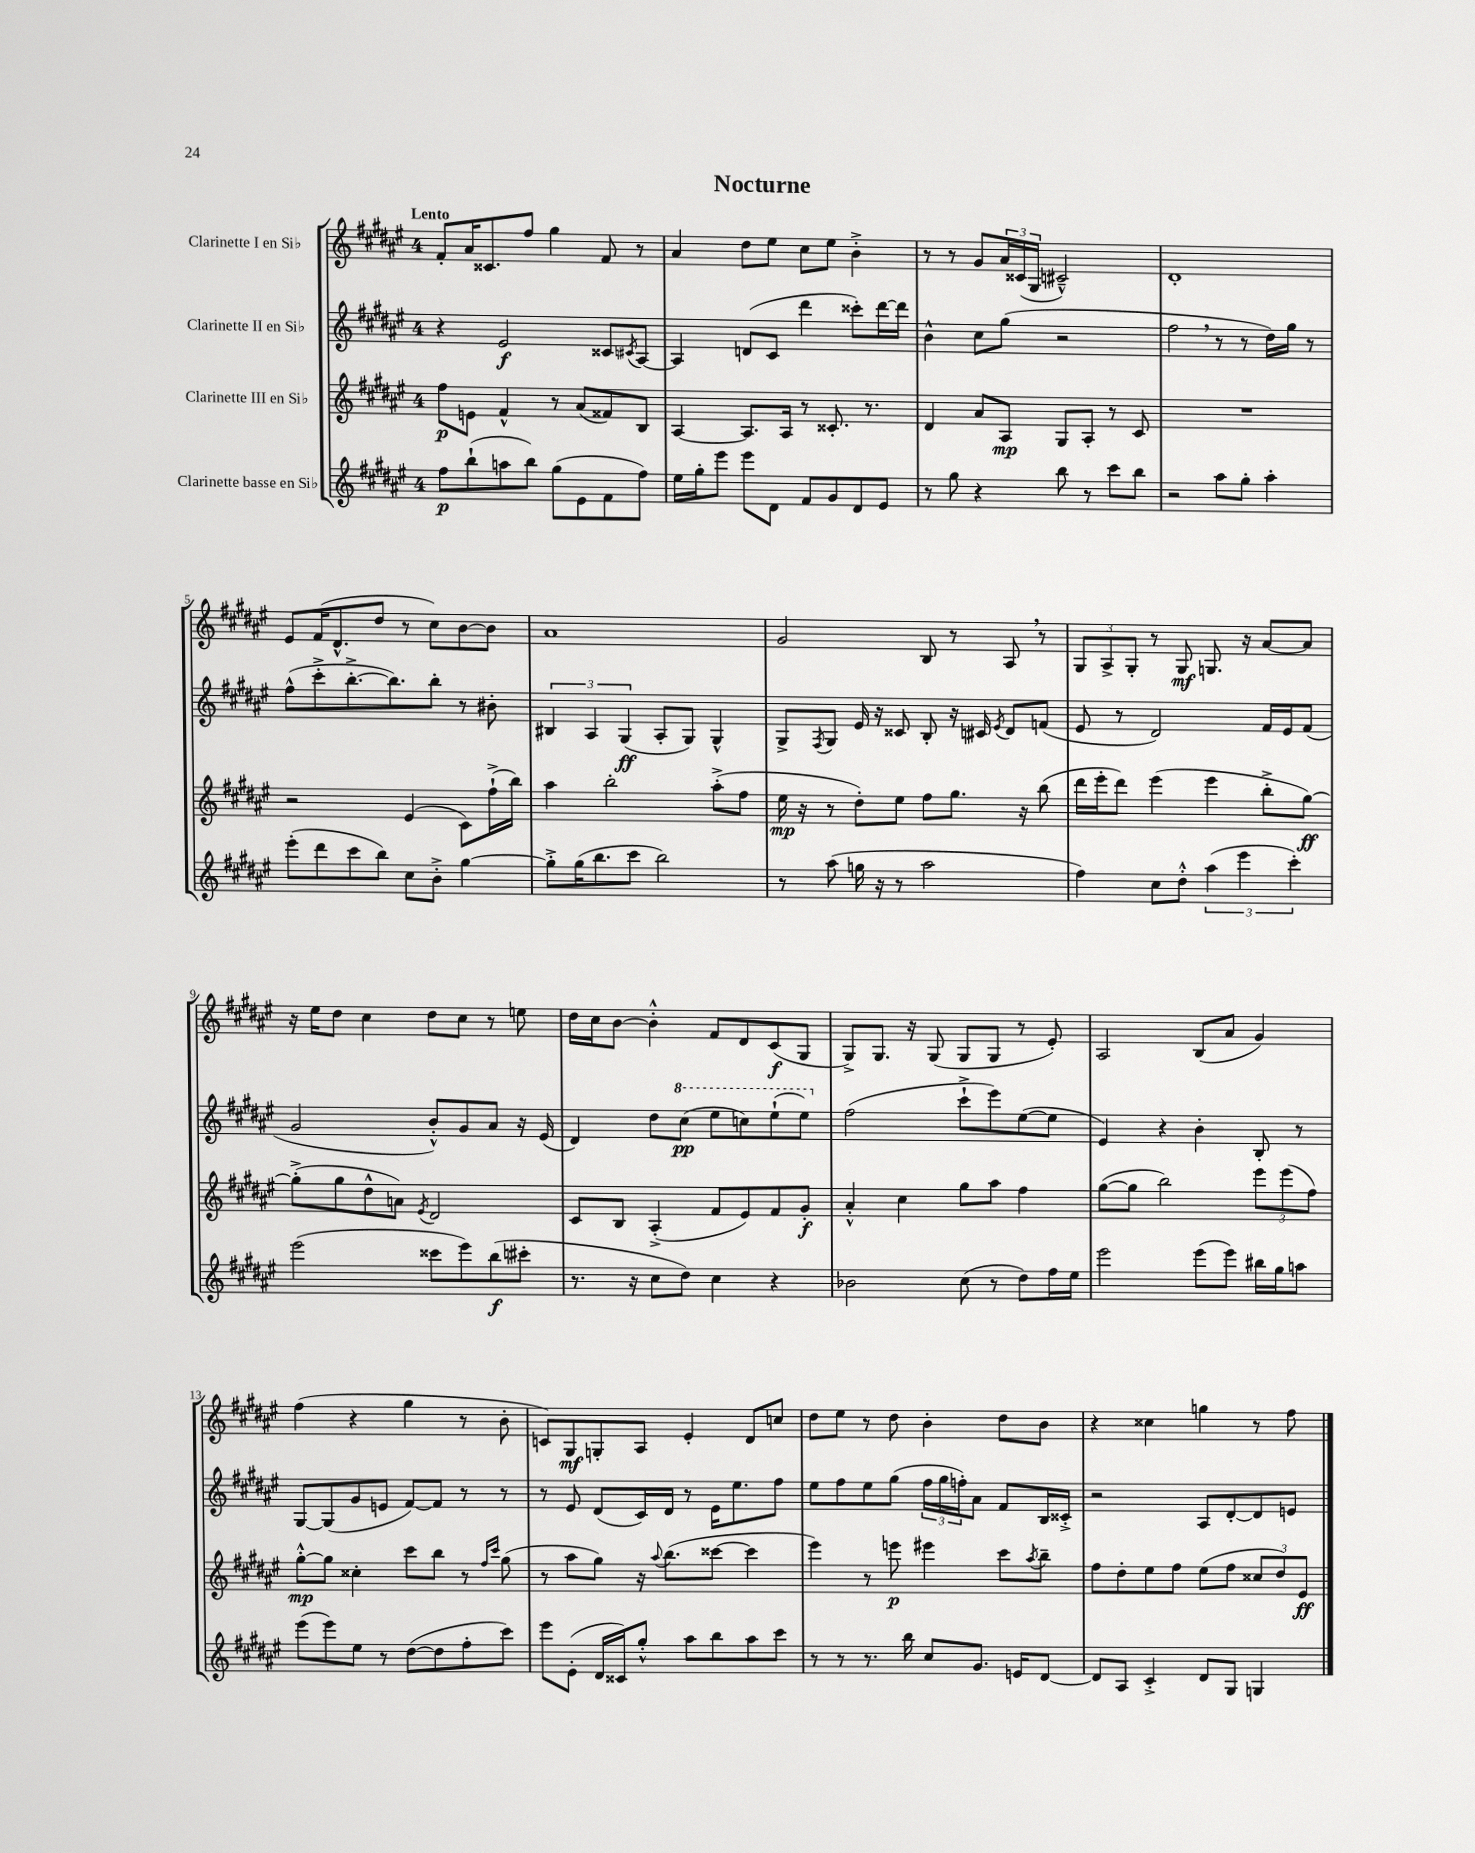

**kern	**dynam	**kern	**dynam	**kern	**dynam	**kern	**dynam
*part4	*part4	*part3	*part3	*part2	*part2	*part1	*part1
*staff4	*staff4	*staff3	*staff3	*staff2	*staff2	*staff1	*staff1
*I"Clarinette basse en Si♭	*	*I"Clarinette III en Si♭	*	*I"Clarinette II en Si♭	*	*I"Clarinette I en Si♭	*
*clefG2	*	*clefG2	*	*clefG2	*	*clefG2	*
*k[f#c#g#d#a#e#]	*	*k[f#c#g#d#a#e#]	*	*k[f#c#g#d#a#e#]	*	*k[f#c#g#d#a#e#]	*
*M4/4	*	*M4/4	*	*M4/4	*	*M4/4	*
=1	=1	=1	=1	=1	=1	=1	=1
!	!	!	!	!	!	!LO:TX:a:B:t=Lento	!
8ff#\L	p	8ff#\L	p	4r	.	8f#'/L	.
(8bb`\	.	8en\J	.	.	.	16a#/K	.
.	.	.	.	.	.	8.c##X/	.
8aan\	.	4f#^^/	.	2e#/	f	.	.
8bb\J)	.	.	.	.	.	8ff#/J	.
(8gg#\L	.	8r	.	.	.	4gg#\	.
8e#\	.	(8a#/L	.	.	.	.	.
8f#\	.	8f##X/)	.	8c##X/L	.	8f#/	.
.	.	.	.	8qc#X/	.	.	.
8ff#\J)	.	8B/J	.	[8A#/J	.	8r	.
=2	=2	=2	=2	=2	=2	=2	=2
16ee#\LL	.	[4A#/	.	4A#/]	.	4a#/	.
16gg#'\J	.	.	.	.	.	.	.
8eee#\J	.	.	.	.	.	.	.
8eee#\L	.	8.A#/L]	.	(8dn/L	.	8dd#\L	.
8d#\J	.	.	.	8c#/J	.	8ee#\J	.
.	.	16A#/Jk	.	.	.	.	.
8f#/L	.	8r	.	4ddd#\	.	8cc#\L	.
8g#/	.	8.c##X'/	.	.	.	8ee#\J	.
8d#/	.	.	.	8ccc##X'\L)	.	4b'^\	.
.	.	8.r	.	.	.	.	.
8e#/J	.	.	.	[16ddd#\L	.	.	.
.	.	.	.	16ddd#\JJ]	.	.	.
=3	=3	=3	=3	=3	=3	=3	=3
8r	.	4d#/	.	4b^^\	.	8r	.
8gg#\	.	.	.	.	.	8r	.
4r	.	8a#/L	.	8cc#\L	.	8g#/L	.
.	.	8A#/J	mp	(8gg#\J	.	24a#/L	.
.	.	.	.	.	.	(24c##X/	.
.	.	.	.	.	.	24G#/JJ	.
8bb\	.	8G#/L	.	2r	.	2c#X~^^/)	.
8r	.	8A#'/J	.	.	.	.	.
8ccc#\L	.	8r	.	.	.	.	.
8bb\J	.	8c#/	.	.	.	.	.
=4	=4	=4	=4	=4	=4	=4	=4
2r	.	1r	.	2ff#,\	.	1d#'	.
8aa#\L	.	.	.	8r	.	.	.
8gg#'\J	.	.	.	8r	.	.	.
4aa#'\	.	.	.	16dd#\LL)	.	.	.
.	.	.	.	16gg#\JJ	.	.	.
.	.	.	.	8r	.	.	.
!!LO:LB:g=z
=5	=5	=5	=5	=5	=5	=5	=5
(8eee#'\L	.	2r	.	(8ff#^^\L	.	8e#/L	.
8ddd#\	.	.	.	8ccc#'^\	.	(16f#/K	.
.	.	.	.	.	.	8.d#^^/	.
8ccc#\	.	.	.	[8.bb'^\	.	.	.
8bb\J)	.	.	.	.	.	8dd#/J	.
.	.	.	.	8.bb\])	.	.	.
8cc#\L	.	(4e#/	.	.	.	8r	.
8b'^\J	.	.	.	8bb'\J	.	8cc#\L)	.
[4gg#\	.	8c#\L)	.	8r	.	[8b\	.
.	.	(16ff#`^\L	.	8b#X'\	.	8b\J]	.
.	.	16bb\JJ)	.	.	.	.	.
=6	=6	=6	=6	=6	=6	=6	=6
8gg#'^\L]	.	4aa#\	.	6B#X/	.	1a#	.
(16gg#\K	.	.	.	.	.	.	.
.	.	.	.	6A#/	.	.	.
8.bb\	.	.	.	.	.	.	.
.	.	2bb'\	.	.	.	.	.
.	.	.	.	(6G#/	ff	.	.
8ccc#\J	.	.	.	.	.	.	.
2bb\)	.	.	.	8A#'/L	.	.	.
.	.	.	.	8G#/J)	.	.	.
.	.	(8aa#'^\L	.	4G#^^/	.	.	.
.	.	8ff#\J	.	.	.	.	.
=7	=7	=7	=7	=7	=7	=7	=7
8r	.	16ee#\	mp	8G#^/L	.	2g#/	.
.	.	16r	.	.	.	.	.
.	.	.	.	8qF#/	.	.	.
(8aa#\	.	8r	.	8G#/J	.	.	.
16ggn\	.	8dd#'\L)	.	16e#/	.	.	.
16r	.	.	.	16r	.	.	.
8r	.	8ee#\J	.	8c##X/	.	.	.
2aa#\	.	8ff#\L	.	8B'/	.	8B/	.
.	.	8.gg#\J	.	16r	.	8r	.
.	.	.	.	16c#X/	.	.	.
.	.	.	.	8qe#/	.	.	.
.	.	.	.	8d#/L	.	8A#,/	.
.	.	16r	.	.	.	.	.
.	.	(8bb\	.	(8fn/J	.	8r	.
=8	=8	=8	=8	=8	=8	=8	=8
4ff#\)	.	16ddd#\LL	.	8e#/	.	12G#/L	.
.	.	16eee#'\J	.	.	.	.	.
.	.	.	.	.	.	12A#^/	.
.	.	8ddd#\J)	.	8r	.	.	.
.	.	.	.	.	.	12G#'/J	.
8cc#\L	.	(4eee#\	.	2d#/)	.	8r	.
8dd#'^^\J	.	.	.	.	.	8G#/	mf
(6aa#\	.	4eee#\	.	.	.	8.Gn/	.
6eee#\	.	.	.	.	.	.	.
.	.	.	.	.	.	16r	.
.	.	8bb'^\L	.	16f#/LL	.	[8a#/L	.
.	.	.	.	16e#/J	.	.	.
6ccc#'\)	.	.	.	.	.	.	.
.	.	[8gg#\J)	ff	(8f#/J	.	8a#/J]	.
!!LO:LB:g=z
=9	=9	=9	=9	=9	=9	=9	=9
(2eee#\	.	(8gg#'^\L]	.	2g#/	.	16r	.
.	.	.	.	.	.	16ee#\KL	.
.	.	8gg#\	.	.	.	8dd#\J	.
.	.	8dd#^^\	.	.	.	4cc#\	.
.	.	8an\J)	.	.	.	.	.
.	.	8qe#/	.	.	.	.	.
8ccc##X\L	.	2d#/	.	8b'^^/L)	.	8dd#\L	.
8eee#\)	.	.	.	8g#/	.	8cc#\J	.
(8bb\	f	.	.	8a#/J	.	8r	.
8ccc#X'\J	.	.	.	16r	.	8een\	.
.	.	.	.	(16e#/	.	.	.
=10	=10	=10	=10	=10	=10	=10	=10
8.r	.	8c#/L	.	4d#/)	.	16dd#\LL	.
.	.	.	.	.	.	16cc#\J	.
.	.	8B/J	.	.	.	[8b\J	.
16r	.	.	.	.	.	.	.
8cc#\L	.	(4A#'^/	.	8dd#\L	.	4b'^^\]	.
*	*	*	*	*8va	*	*	*
8dd#\J)	.	.	.	(8ccc#\J	pp	.	.
4cc#\	.	8f#/L	.	8eee#\L	.	8f#/L	.
.	.	8e#/)	.	8cccn\)	.	8d#/	.
4r	.	8f#/	.	(8eee#`\	.	(8c#/	f
.	.	8g#'/J	f	8eee#\J)	.	8G#/J	.
=11	=11	=11	=11	=11	=11	=11	=11
*	*	*	*	*X8va	*	*	*
2b-X\	.	4a#'^^/	.	(2ff#\	.	8G#^/L)	.
.	.	.	.	.	.	8.G#/J	.
.	.	4cc#\	.	.	.	.	.
.	.	.	.	.	.	16r	.
.	.	.	.	.	.	(8G#/	.
(8cc#\	.	8gg#\L	.	8ccc#`^\L	.	8G#/L	.
8r	.	8aa#\J	.	8eee#\)	.	8G#/J	.
8dd#\L)	.	4ff#\	.	([8ee#\	.	8r	.
16ff#\L	.	.	.	8ee#\J]	.	8e#'/)	.
16ee#\JJ	.	.	.	.	.	.	.
=12	=12	=12	=12	=12	=12	=12	=12
2eee#\	.	([8gg#\L	.	4e#/)	.	2A#/	.
.	.	8gg#\J]	.	.	.	.	.
.	.	2bb\)	.	4r	.	.	.
(8eee#\L	.	.	.	4b'\	.	(8B/L	.
8eee#\J)	.	.	.	.	.	8a#/J	.
16bb#X\LL	.	12eee#\L	.	8B'/	.	4g#/)	.
16gg#\J	.	.	.	.	.	.	.
.	.	(12eee#\	.	.	.	.	.
8aan\J	.	.	.	8r	.	.	.
.	.	12ff#\J)	.	.	.	.	.
!!LO:LB:g=z
=13	=13	=13	=13	=13	=13	=13	=13
(8eee#\L	.	[8gg#'^^\L	mp	[8G#/L	.	(4ff#\	.
8eee#\)	.	8gg#\J]	.	(8G#/]	.	.	.
8ee#\J	.	4cc##X'\	.	8g#/	.	4r	.
8r	.	.	.	8en/J	.	.	.
([8dd#\L	.	8ccc#\L	.	[8f#/L)	.	4gg#\	.
8dd#\]	.	8bb\J	.	8f#/J]	.	.	.
8ff#'\	.	8r	.	8r	.	8r	.
.	.	16qqff#/LL	.	.	.	.	.
.	.	16qqccc#/JJ	.	.	.	.	.
8ccc#\J)	.	(8gg#\	.	8r	.	8b'\	.
=14	=14	=14	=14	=14	=14	=14	=14
8eee#\L	.	8r	.	8r	.	8cn/L)	.
(8e#'\J	.	8aa#\L	.	8e#/	.	8G#/	mf
16d#/LL	.	8gg#\J)	.	(8d#/L	.	8Gn'/	.
16c##X/J)	.	.	.	.	.	.	.
8gg#'^^/J	.	16r	.	16c#/L)	.	8A#/J	.
.	.	8qqaa#/	.	.	.	.	.
.	.	(8.bb\L	.	16d#/JJ	.	.	.
8aa#\L	.	.	.	8r	.	4e#'/	.
8bb\	.	[8ccc##X\J	.	16e#\KL	.	.	.
.	.	.	.	8.ee#\	.	.	.
8aa#\	.	4ccc##\]	.	.	.	8d#/L	.
8ccc#\J	.	.	.	8ff#\J	.	8ccn/J	.
=15	=15	=15	=15	=15	=15	=15	=15
8r	.	4eee#\)	.	8ee#\L	.	8dd#\L	.
8r	.	.	.	8ff#\	.	8ee#\J	.
8.r	.	8r	.	8ee#\	.	8r	.
.	.	8eeen\	p	(8gg#\J	.	8dd#\	.
16bb\	.	.	.	.	.	.	.
8cc#/L	.	4eee#X\	.	24ff#\LL	.	4b'\	.
.	.	.	.	24gg#\	.	.	.
.	.	.	.	24ffn'\J)	.	.	.
8.g#/J	.	.	.	8a#\J	.	.	.
.	.	8ccc#\L	.	8f#/L	.	8dd#\L	.
16en/KL	.	.	.	.	.	.	.
.	.	8qaa#/	.	.	.	.	.
[8d#/J	.	8bb~\J	.	16B/L	.	8b\J	.
.	.	.	.	16c##X'^/JJ	.	.	.
=16	=16	=16	=16	=16	=16	=16	=16
8d#/L]	.	8ff#\L	.	2r	.	4r	.
8A#/J	.	8dd#'\	.	.	.	.	.
4c#'^/	.	8ee#\	.	.	.	4cc##X\	.
.	.	8ff#\J	.	.	.	.	.
8d#/L	.	(8ee#\L	.	8A#/L	.	4ggn\	.
8G#/J	.	8ff#\J	.	[8d#'/	.	.	.
4Gn/	.	12cc##X/L	.	8d#/]	.	8r	.
.	.	12dd#/)	.	.	.	.	.
.	.	.	.	8en/J	.	8ff#\	.
.	.	12e#/J	ff	.	.	.	.
==	==	==	==	==	==	==	==
*-	*-	*-	*-	*-	*-	*-	*-
